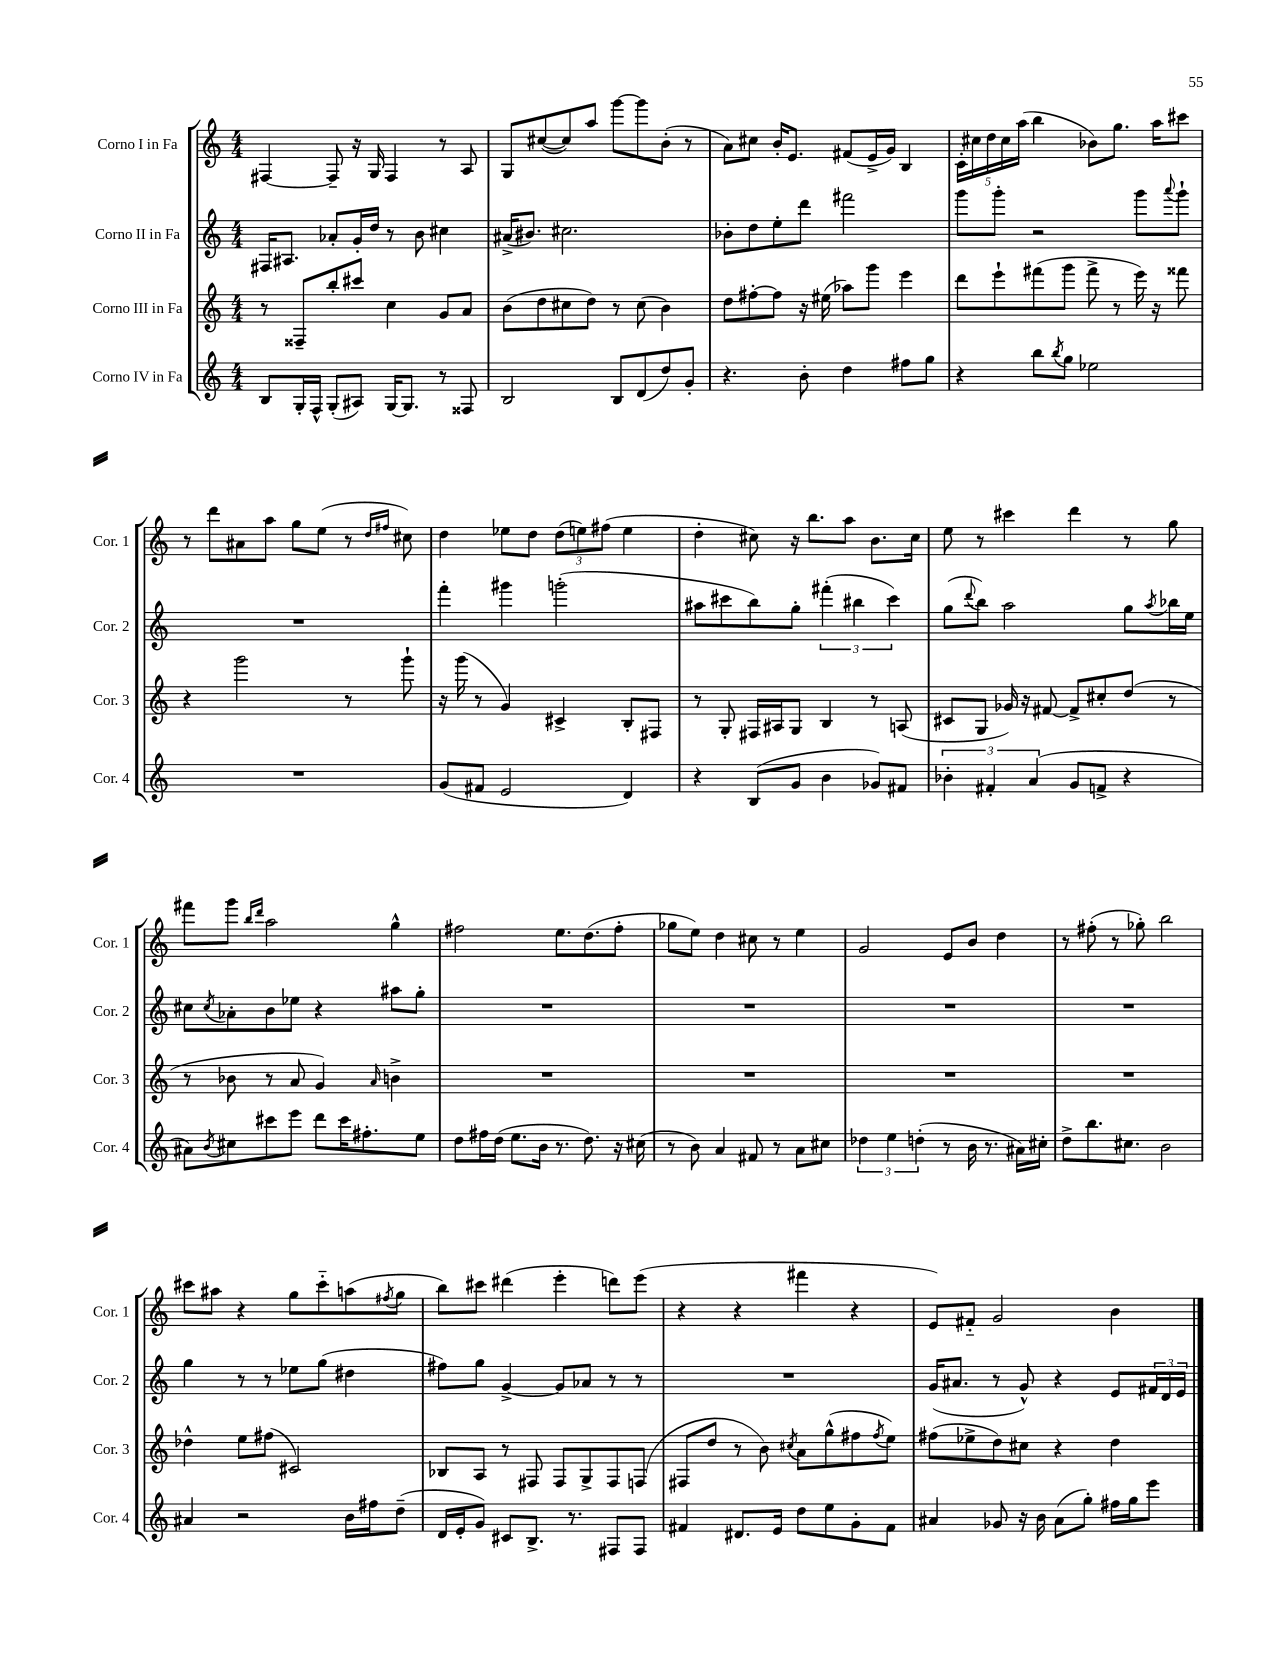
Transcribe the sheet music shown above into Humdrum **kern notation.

**kern	**kern	**kern	**kern
*staff4	*staff3	*staff2	*staff1
*clefG2	*clefG2	*clefG2	*clefG2
*k[]	*k[]	*k[]	*k[]
*M4/4	*M4/4	*M4/4	*M4/4
8B/L	8r	16F#/LK	[4F#/
.	.	8.A#/J	.
16G'/L	8F##~/L	.	.
16F^^/JJ	.	.	.
(8G'/L	8bb'/	8a-'/L	8F#~/]
8A#/J)	8ccc#/J	16g'/L	16r
.	.	16dd/JJ	16G/
[16G/LK	4cc\	8r	4F#/
8.G/]J	.	.	.
.	.	8b\	.
8r	8g/L	4cc#\	8r
8F##/	8a/J	.	8A/
=	=	=	=
2B/	(8b\L	(16a#^/LK	8G/L
.	.	8.b#/J)	.
.	8dd\	.	([8cc#/
.	8cc#\	2.cc#\	8cc#/])
.	8dd\J)	.	8aa/J
8B/L	8r	.	[8ggg\L
(8d/	(8cc#\	.	8ggg\]
8dd/)	4b\)	.	(8b'\J
8g'/J	.	.	8r
=	=	=	=
4.r	8dd\L	8b-'\L	8a\L)
.	[8ff#'\	8dd\	8cc#\J
.	8ff#\]J	8ee'\	16b'/LK
.	.	.	8.e/J
8b'\	16r	8ddd\J	.
.	(16ee#\	.	.
4dd\	8aa-\L)	2fff#\	(8f#/L
.	8ggg\J	.	16e^/L
.	.	.	16g/JJ)
8ff#\L	4eee\	.	4B/
8gg\J	.	.	.
=	=	=	=
4r	8ddd\L	8ggg\L	20c'\LL
.	.	.	20cc#\
.	.	.	20dd\
.	8eee`\	8ggg'\J	.
.	.	.	20cc#\
.	.	.	(20aa\JJ
8bb\L	(8fff#\	2r	4bb\
8qbb/	.	.	.
8gg\J	8ggg\J	.	.
2ee-\	8fff#^\	.	8b-\L)
.	8r	.	8.gg\J
.	16eee\)	8ggg\L	.
.	16r	.	16aa\LK
.	.	8qqaaa/	.
.	8fff##\	8ggg`\J	8ccc#\J
=	=	=	=
1r	4r	1r	8r
.	.	.	8ddd\L
.	2ggg\	.	8a#\
.	.	.	8aa\J
.	.	.	8gg\L
.	.	.	(8ee\J
.	8r	.	8r
.	.	.	16qqdd/LL
.	.	.	16qqff#/JJ
.	8ggg`\	.	8cc#\)
=	=	=	=
(8g/L	16r	4fff'\	4dd\
.	(16ggg\	.	.
8f#/J	8r	.	.
2e/	4g/)	4ggg#\	8ee-\L
.	.	.	8dd\J
.	4c#^/	(2ggg'\	(12dd\L
.	.	.	12ee\)
.	.	.	(12ff#\J
4d/)	8B'/L	.	4ee\
.	8F#/J	.	.
=	=	=	=
4r	8r	8aa#\L	4dd'\
.	8G'/	8ccc#\	.
(8B/L	16F#/LL	8bb\)	8cc#\)
.	16A#/J	.	.
8g/J	8G/J	8gg'\J	16r
.	.	.	8.bb\L
4b\	4B/	(6fff#'\	.
.	.	.	8aa\J
.	.	6bb#\	.
8g-/L)	8r	.	8.b\L
.	.	6ccc#\)	.
8f#/J	(8A/	.	.
.	.	.	16cc#\Jk
=	=	=	=
6b-'\	8c#/L	(8gg\L	8ee\
.	.	8qqddd/	.
.	8G/J	8bb\J)	8r
6f#'/	.	.	.
.	16g-/)	2aa\	4ccc#\
.	16r	.	.
(6a/	.	.	.
.	[8f#/	.	.
8g/L	8f#^/]L	.	4ddd\
8f^/J	8cc#'/	.	.
4r	(8dd/J	8gg\L	8r
.	.	8qaa/	.
.	8r	16bb-\L	8gg\
.	.	16ee\JJ	.
=	=	=	=
8a#\L)	8r	8cc#\L	8fff#\L
8qb/	.	8qcc#/	.
8cc#\	8b-\	8a-'\	8ggg\J
.	.	.	16qqbb/LL
.	.	.	16qqddd/JJ
8ccc#\	8r	8b\	2aa\
8eee\J	8a/	8ee-\J	.
8ddd\L	4g/)	4r	.
16ccc#\K	.	.	.
8.ff#'\	.	.	.
.	16qqa/	.	.
.	4b^\	8aa#\L	4gg^^\
8ee\J	.	8gg'\J	.
=	=	=	=
8dd\L	1r	1r	2ff#\
16ff#\L	.	.	.
(16dd\JJ	.	.	.
8.ee\L	.	.	.
16b\Jk	.	.	.
8.r	.	.	8.ee\L
8.dd\)	.	.	(8.dd\
16r	.	.	8ff#'\J
(16cc#\	.	.	.
=	=	=	=
8r	1r	1r	8gg-\L
8b\)	.	.	8ee\J)
4a/	.	.	4dd\
8f#/	.	.	8cc#\
8r	.	.	8r
8a\L	.	.	4ee\
8cc#\J	.	.	.
=	=	=	=
6dd-\	1r	1r	2g/
6ee\	.	.	.
(6dd'\	.	.	.
8r	.	.	8e/L
16b\	.	.	8b/J
8.r	.	.	.
.	.	.	4dd\
16a#\LL)	.	.	.
16cc#'\JJ	.	.	.
=	=	=	=
8dd^\L	1r	1r	8r
8.bb\	.	.	(8ff#'\
.	.	.	8r
8.cc#\J	.	.	.
.	.	.	8gg-'\)
2b\	.	.	2bb\
=	=	=	=
4a#/	4dd-^^\	4gg\	8ccc#\L
.	.	.	8aa#\J
2r	8ee\L	8r	4r
.	(8ff#\J	8r	.
.	2c#/)	8ee-\L	8gg\L
.	.	(8gg\J	8ccc#'~\
16b\LL	.	4dd#\	(8aa\
16ff#\J	.	.	.
.	.	.	8qff#/
(8dd~\J	.	.	8gg\J
=	=	=	=
16d/LL	8B-/L	8ff#\L)	8bb\L)
16e'/J	.	.	.
8g/J)	8A/J	8gg\J	8ccc#\J
8c#/L	8r	[4g^/	(4ddd#\
8.B^/J	8F#/	.	.
.	8F#/L	8g/]L	4eee'\
8.r	.	.	.
.	8G^/	8a-/J	.
8F#/L	8F#/	8r	8ddd\L)
8F#/J	(8F/J	8r	(8eee\J
=	=	=	=
4f#/	8F#/L	1r	4r
.	8dd/J	.	.
8.d#/L	8r	.	4r
.	8b\)	.	.
16e/Jk	.	.	.
.	8qcc#/	.	.
8dd\L	8a\L	.	4fff#\
8ee\	(8gg^^\	.	.
8g'\	8ff#\	.	4r
.	8qff#/	.	.
8f#\J	8ee\J)	.	.
=	=	=	=
4a#/	(8ff#\L	(16g/LK	8e/L)
.	.	8.a#/J	.
.	8ee-^\	.	8f#'~/J
8g-/	8dd\)	8r	2g/
16r	8cc#\J	8g^^/)	.
16b\	.	.	.
(8a#\L	4r	4r	.
8gg'\J)	.	.	.
16ff#\LL	4dd\	8e/L	4b\
16gg\J	.	.	.
8eee\J	.	24f#/L	.
.	.	24d/	.
.	.	24e/JJ	.
==	==	==	==
*-	*-	*-	*-
